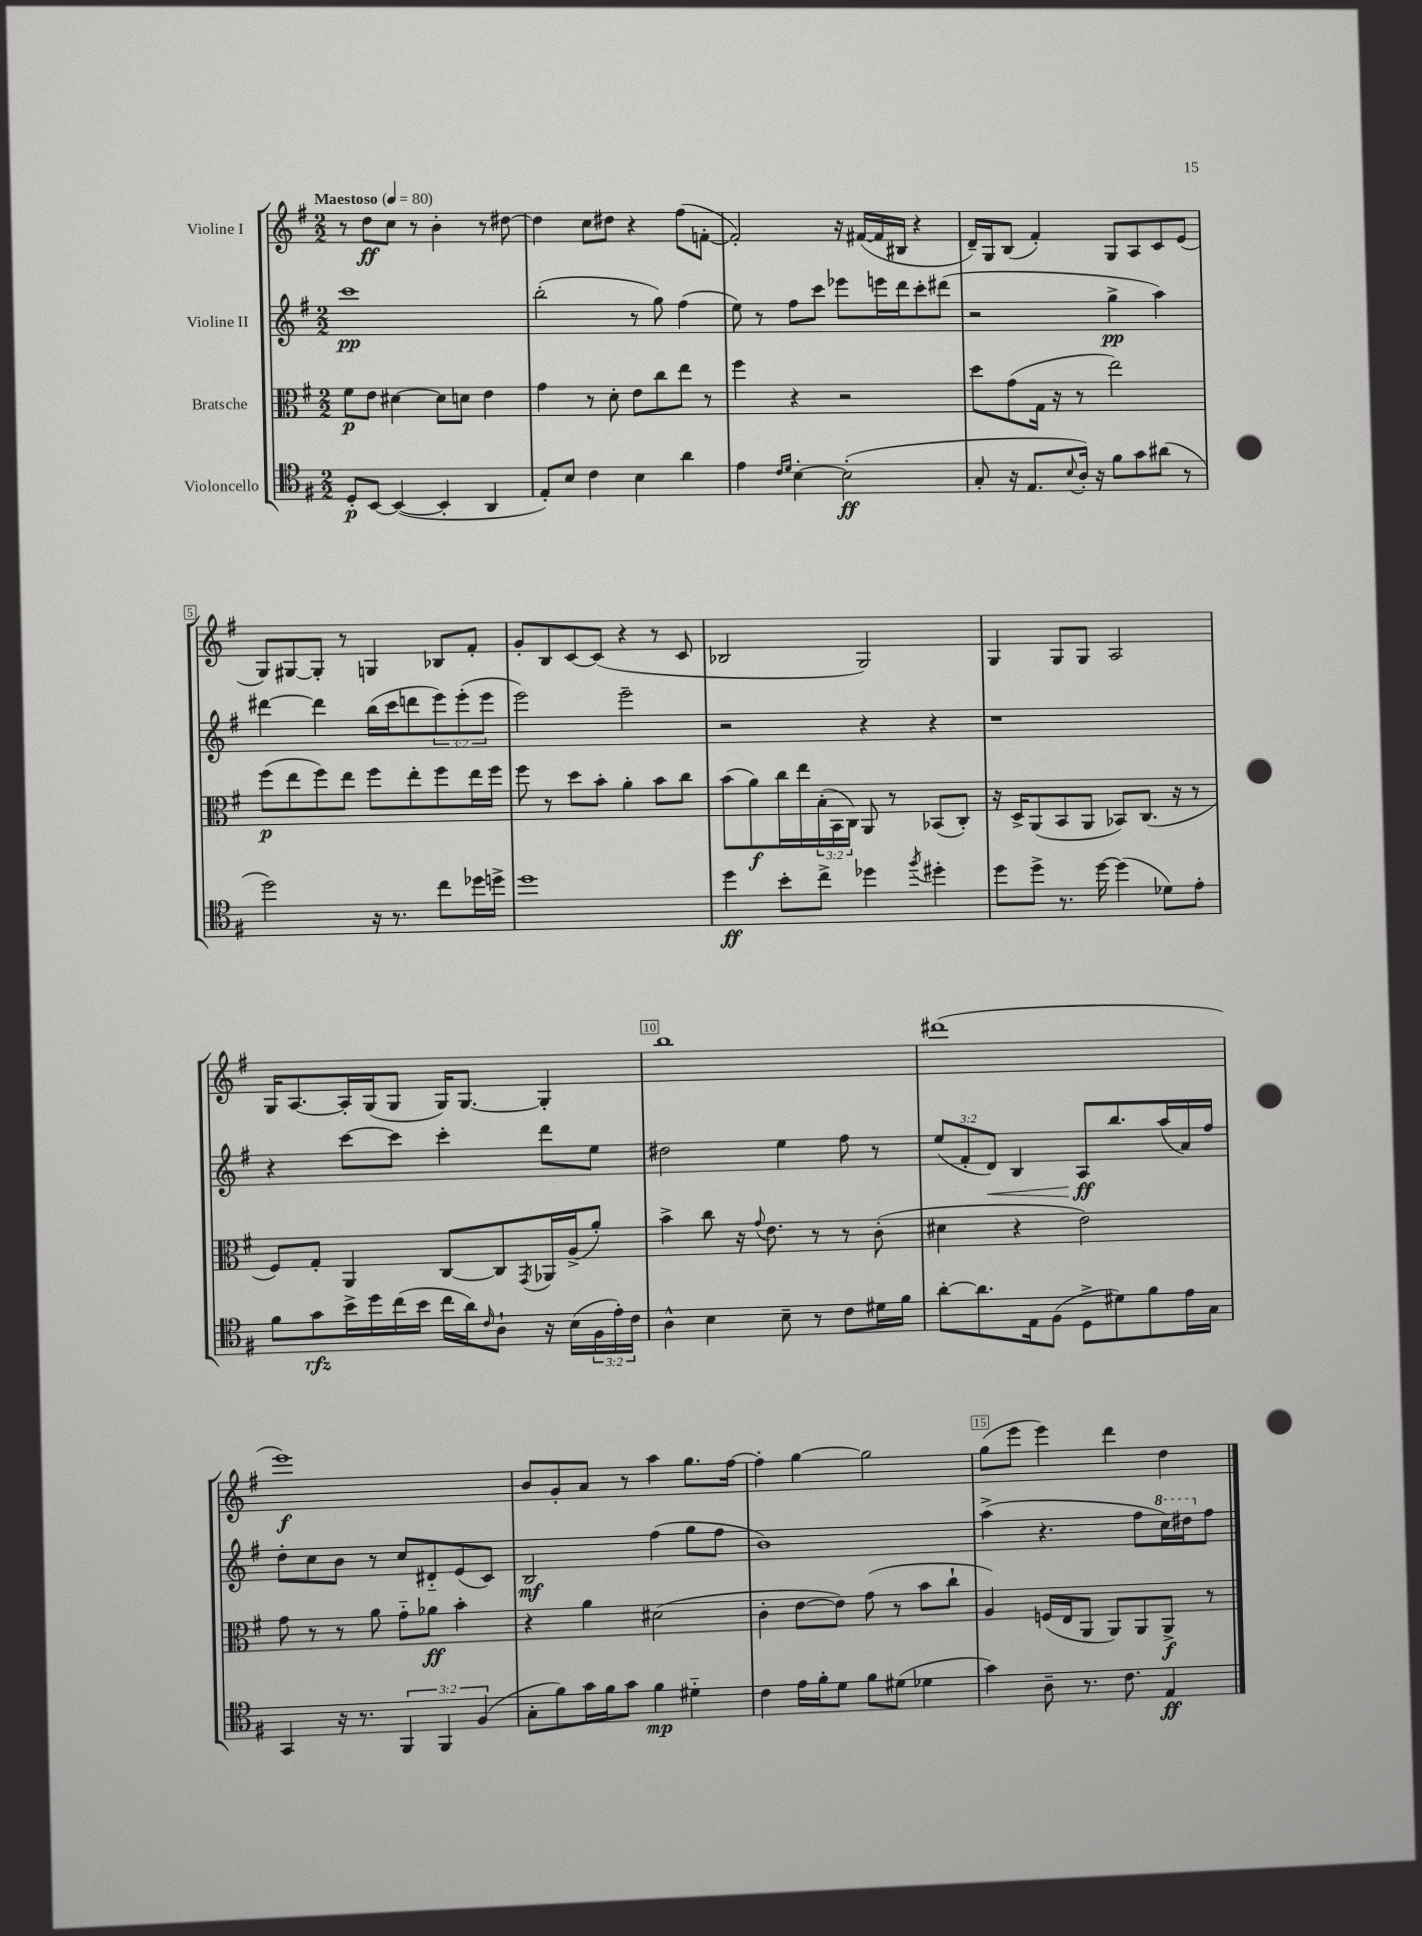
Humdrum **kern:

**kern	**dynam	**kern	**dynam	**kern	**dynam	**kern	**dynam
*part4	*part4	*part3	*part3	*part2	*part2	*part1	*part1
*staff4	*staff4	*staff3	*staff3	*staff2	*staff2	*staff1	*staff1
*I"Violoncello	*	*I"Bratsche	*	*I"Violine II	*	*I"Violine I	*
*clefC4	*	*clefC3	*	*clefG2	*	*clefG2	*
*k[f#]	*	*k[f#]	*	*k[f#]	*	*k[f#]	*
*M2/2	*	*M2/2	*	*M2/2	*	*M2/2	*
*MM80	*	*MM80	*	*MM80	*	*MM80	*
=1	=1	=1	=1	=1	=1	=1	=1
!	!	!	!	!	!	!LO:TX:a:B:t=Maestoso	!
8D'/L	p	8f#\L	p	1ccc	pp	8r	.
[8BB/J	.	8e\J	.	.	.	8dd\L	ff
(4BB/_	.	[4d#X\	.	.	.	8cc\J	.
.	.	.	.	.	.	8r	.
4BB'/]	.	8d#\L]	.	.	.	4b'\	.
.	.	8dn\J	.	.	.	.	.
4AA/	.	4e\	.	.	.	8r	.
.	.	.	.	.	.	[8dd#X\	.
=2	=2	=2	=2	=2	=2	=2	=2
8E'/L)	.	4g\	.	(2bb'\	.	4dd#\]	.
8B/J	.	.	.	.	.	.	.
4c\	.	8r	.	.	.	8cc\L	.
.	.	8d'\	.	.	.	8dd#X\J	.
4B\	.	8e\L	.	8r	.	4r	.
.	.	8cc\	.	8gg\)	.	.	.
4a\	.	8ee\J	.	(4ff#\	.	(8ff#\L	.
.	.	8r	.	.	.	[8fn'\J	.
=3	=3	=3	=3	=3	=3	=3	=3
4e\	.	4ff#\	.	8ee\)	.	2f'/])	.
.	.	.	.	8r	.	.	.
16qqc/LL	.	.	.	.	.	.	.
16qqd/JJ	.	.	.	.	.	.	.
[4B'\	.	4r	.	8ff#\L	.	.	.
.	.	.	.	8ccc\J	.	.	.
(2B'\]	ff	2r	.	8eee-X\L	.	16r	.
.	.	.	.	.	.	([16f#X/LL	.
.	.	.	.	16eeen\L	.	16f#/]	.
.	.	.	.	16ddd\J	.	16B#X/JJ	.
.	.	.	.	8ccc'\	.	4r	.
.	.	.	.	(8ddd#X\J	.	.	.
=4	=4	=4	=4	=4	=4	=4	=4
8G'/	.	8dd\L	.	2r	.	16d~/LL)	.
.	.	.	.	.	.	16G/J	.
16r	.	(8g\	.	.	.	(8B/J	.
8.E/L	.	.	.	.	.	.	.
.	.	16G\Jk	.	.	.	4f#'/)	.
.	.	16r	.	.	.	.	.
8qqB/	.	.	.	.	.	.	.
16A'/Jk)	.	8r	.	.	.	.	.
16r	.	.	.	.	.	.	.
8f#\L	.	2ee\)	.	4gg^\	pp	8G/L	.
8g\	.	.	.	.	.	8A/	.
(8a#X\J	.	.	.	4aa\)	.	8c/	.
8r	.	.	.	.	.	(8e/J	.
!!LO:LB:g=z
=5	=5	=5	=5	=5	=5	=5	=5
2dd\)	.	(8ff#\L	p	[4ddd#X\	.	8G/L)	.
.	.	8ee\	.	.	.	[8G#X/	.
.	.	8ff#\)	.	4ddd#\]	.	8G#'/J]	.
.	.	8ee\J	.	.	.	8r	.
16r	.	8ff#\L	.	(16bb\LL	.	4Gn/	.
8.r	.	.	.	16ccc\J	.	.	.
.	.	8ee'\	.	8dddn\	.	.	.
8cc\L	.	8ff#\	.	12eee\)	.	8B-X/L	.
.	.	.	.	(12eee'\	.	.	.
16dd-X\L	.	16ee\L	.	.	.	8f#'/J	.
.	.	.	.	12eee\J	.	.	.
16ddn^\JJ	.	16ff#\JJ	.	.	.	.	.
=6	=6	=6	=6	=6	=6	=6	=6
1dd	.	8ff#\	.	2eee\)	.	8g'/L	.
.	.	8r	.	.	.	8B/	.
.	.	8dd\L	.	.	.	[8c/	.
.	.	8b'\J	.	.	.	(8c/J]	.
.	.	4a'\	.	2eee~\	.	4r	.
.	.	8b\L	.	.	.	8r	.
.	.	8cc\J	.	.	.	8c/	.
=7	=7	=7	=7	=7	=7	=7	=7
4dd\	ff	(8b\L	.	2r	.	2B-X/	.
.	.	8a\)	f	.	.	.	.
8b'\L	.	16cc\L	.	.	.	.	.
.	.	16ee\	.	.	.	.	.
8cc^\J	.	(24B'\	.	.	.	.	.
.	.	24BB\	.	.	.	.	.
.	.	24C\JJ)	.	.	.	.	.
4dd-X\	.	8AA/	.	4r	.	2G/)	.
.	.	8r	.	.	.	.	.
8qff#/	.	.	.	.	.	.	.
4dd#X'\	.	(8BB-X/L	.	4r	.	.	.
.	.	8C'/J)	.	.	.	.	.
=8	=8	=8	=8	=8	=8	=8	=8
8dd\L	.	16r	.	1r	.	4G/	.
.	.	16D^/KL	.	.	.	.	.
8dd^\J	.	(8AA/	.	.	.	.	.
8.r	.	8BB/	.	.	.	8G/L	.
.	.	8AA/J	.	.	.	8G/J	.
[16dd\	.	.	.	.	.	.	.
(4dd\]	.	8BB-X/L)	.	.	.	2A/	.
.	.	(8.C/J	.	.	.	.	.
8d-X\L)	.	.	.	.	.	.	.
.	.	16r	.	.	.	.	.
8e'\J	.	8r	.	.	.	.	.
!!LO:LB:g=z
=9	=9	=9	=9	=9	=9	=9	=9
8f#\L	.	8F#/L)	.	4r	.	16G/KL	.
.	.	.	.	.	.	[8.A/	.
8g\	rfz	8G'/J	.	.	.	.	.
16b^\L	.	4AA/	.	[8ccc\L	.	16A'/L]	.
16dd\	.	.	.	.	.	(16G/J	.
(16cc\	.	.	.	8ccc\J]	.	8G/J	.
16b\JJ	.	.	.	.	.	.	.
16cc\LL	.	[8C/L	.	4ccc'\	.	16G/KL)	.
16a\J)	.	.	.	.	.	[8.G/J	.
16qqc/	.	.	.	.	.	.	.
8A`\J	.	8C/]	.	.	.	.	.
.	.	8qGG/	.	.	.	.	.
16r	.	16AA-X/L	.	8ddd\L	.	4G'/]	.
(16B\LL	.	(16A^/J	.	.	.	.	.
24F#\	.	8a'/J)	.	8ee\J	.	.	.
24e'\)	.	.	.	.	.	.	.
24c\JJ	.	.	.	.	.	.	.
=10	=10	=10	=10	=10	=10	=10	=10
4A^^\	.	4b^\	.	2dd#X\	.	1bb	.
4B\	.	8cc\	.	.	.	.	.
.	.	16r	.	.	.	.	.
.	.	8qqg/	.	.	.	.	.
.	.	8.e\	.	.	.	.	.
8B~\	.	.	.	4ee\	.	.	.
8r	.	8r	.	.	.	.	.
8c\L	.	8r	.	8ff#\	.	.	.
16d#X\L	.	(8c'\	.	8r	.	.	.
16f#\JJ	.	.	.	.	.	.	.
=11	=11	=11	=11	=11	=11	=11	=11
[8a'\L	.	4d#X\	.	(12ee/L	.	(1ddd#X	.
.	.	.	.	12f#'/	.	.	.
8.a\]	.	.	.	.	.	.	.
!	!	!	!	!	!LO:HP:b	!	!
.	.	.	.	12d/J)	<	.	.
.	.	4r	.	4B/	.	.	.
16E\k	.	.	.	.	.	.	.
(8F#\J	.	.	.	.	.	.	.
8D^\L	.	2e\)	.	8A/L	ff	.	.
8d#X\)	.	.	.	8.bb/	[	.	.
8f#\	.	.	.	.	.	.	.
.	.	.	.	(16aa/L	.	.	.
16e\L	.	.	.	16a/)	.	.	.
16G\JJ	.	.	.	16ff#/JJ	.	.	.
!!LO:LB:g=z
=12	=12	=12	=12	=12	=12	=12	=12
4GG/	.	8g\	.	8dd'\L	.	1eee)	f
.	.	8r	.	8cc\	.	.	.
16r	.	8r	.	8b\J	.	.	.
8.r	.	.	.	.	.	.	.
.	.	8a\	.	8r	.	.	.
6FF#/	.	8g\L	.	8cc/L	.	.	.
.	.	8a-X\J	ff	8d#X/	.	.	.
6FF#/	.	.	.	.	.	.	.
.	.	4b'\	.	(8e/	.	.	.
(6F#/	.	.	.	.	.	.	.
.	.	.	.	8c/J)	.	.	.
=13	=13	=13	=13	=13	=13	=13	=13
8G'\L	.	4r	.	2B/	mf	8b/L	.
8f#\)	.	.	.	.	.	8g'/	.
16g\L	.	4a\	.	.	.	8a/J	.
16f#\J	.	.	.	.	.	.	.
8g\J	.	.	.	.	.	8r	.
4f#\	mp	(2d#X\	.	(4ff#\	.	4aa\	.
4d#X\	.	.	.	8gg\L	.	8.gg\L	.
.	.	.	.	8ff#\J	.	.	.
.	.	.	.	.	.	[16ff#\Jk	.
=14	=14	=14	=14	=14	=14	=14	=14
4c\	.	4c'\	.	1b)	.	4ff#'\]	.
16e\LL	.	[8e\L	.	.	.	[4gg\	.
16f#'\J	.	.	.	.	.	.	.
8d\J	.	8e\J])	.	.	.	.	.
8f#\L	.	(8g\	.	.	.	2gg\]	.
(8d#X\J	.	8r	.	.	.	.	.
4d-X\	.	8b\L	.	.	.	.	.
.	.	8cc`\J	.	.	.	.	.
=15	=15	=15	=15	=15	=15	=15	=15
4g\)	.	4A/)	.	(4aa^\	.	(8gg\L	.
.	.	.	.	.	.	8eee\J	.
8A~\	.	(16Fn/LL	.	4.r	.	4eee\)	.
.	.	16E/J	.	.	.	.	.
8.r	.	8AA/J	.	.	.	.	.
.	.	8AA/L)	.	.	.	4ddd\	.
8.c\	.	.	.	.	.	.	.
.	.	8AA/	.	8ff#\L	.	.	.
*	*	*	*	*8va	*	*	*
4E/	ff	8AA^/J	f	16ccc\L)	.	4dd\	.
.	.	.	.	16ddd#X\J	.	.	.
*	*	*	*	*X8va	*	*	*
.	.	8r	.	8ff#\J	.	.	.
==	==	==	==	==	==	==	==
*-	*-	*-	*-	*-	*-	*-	*-
